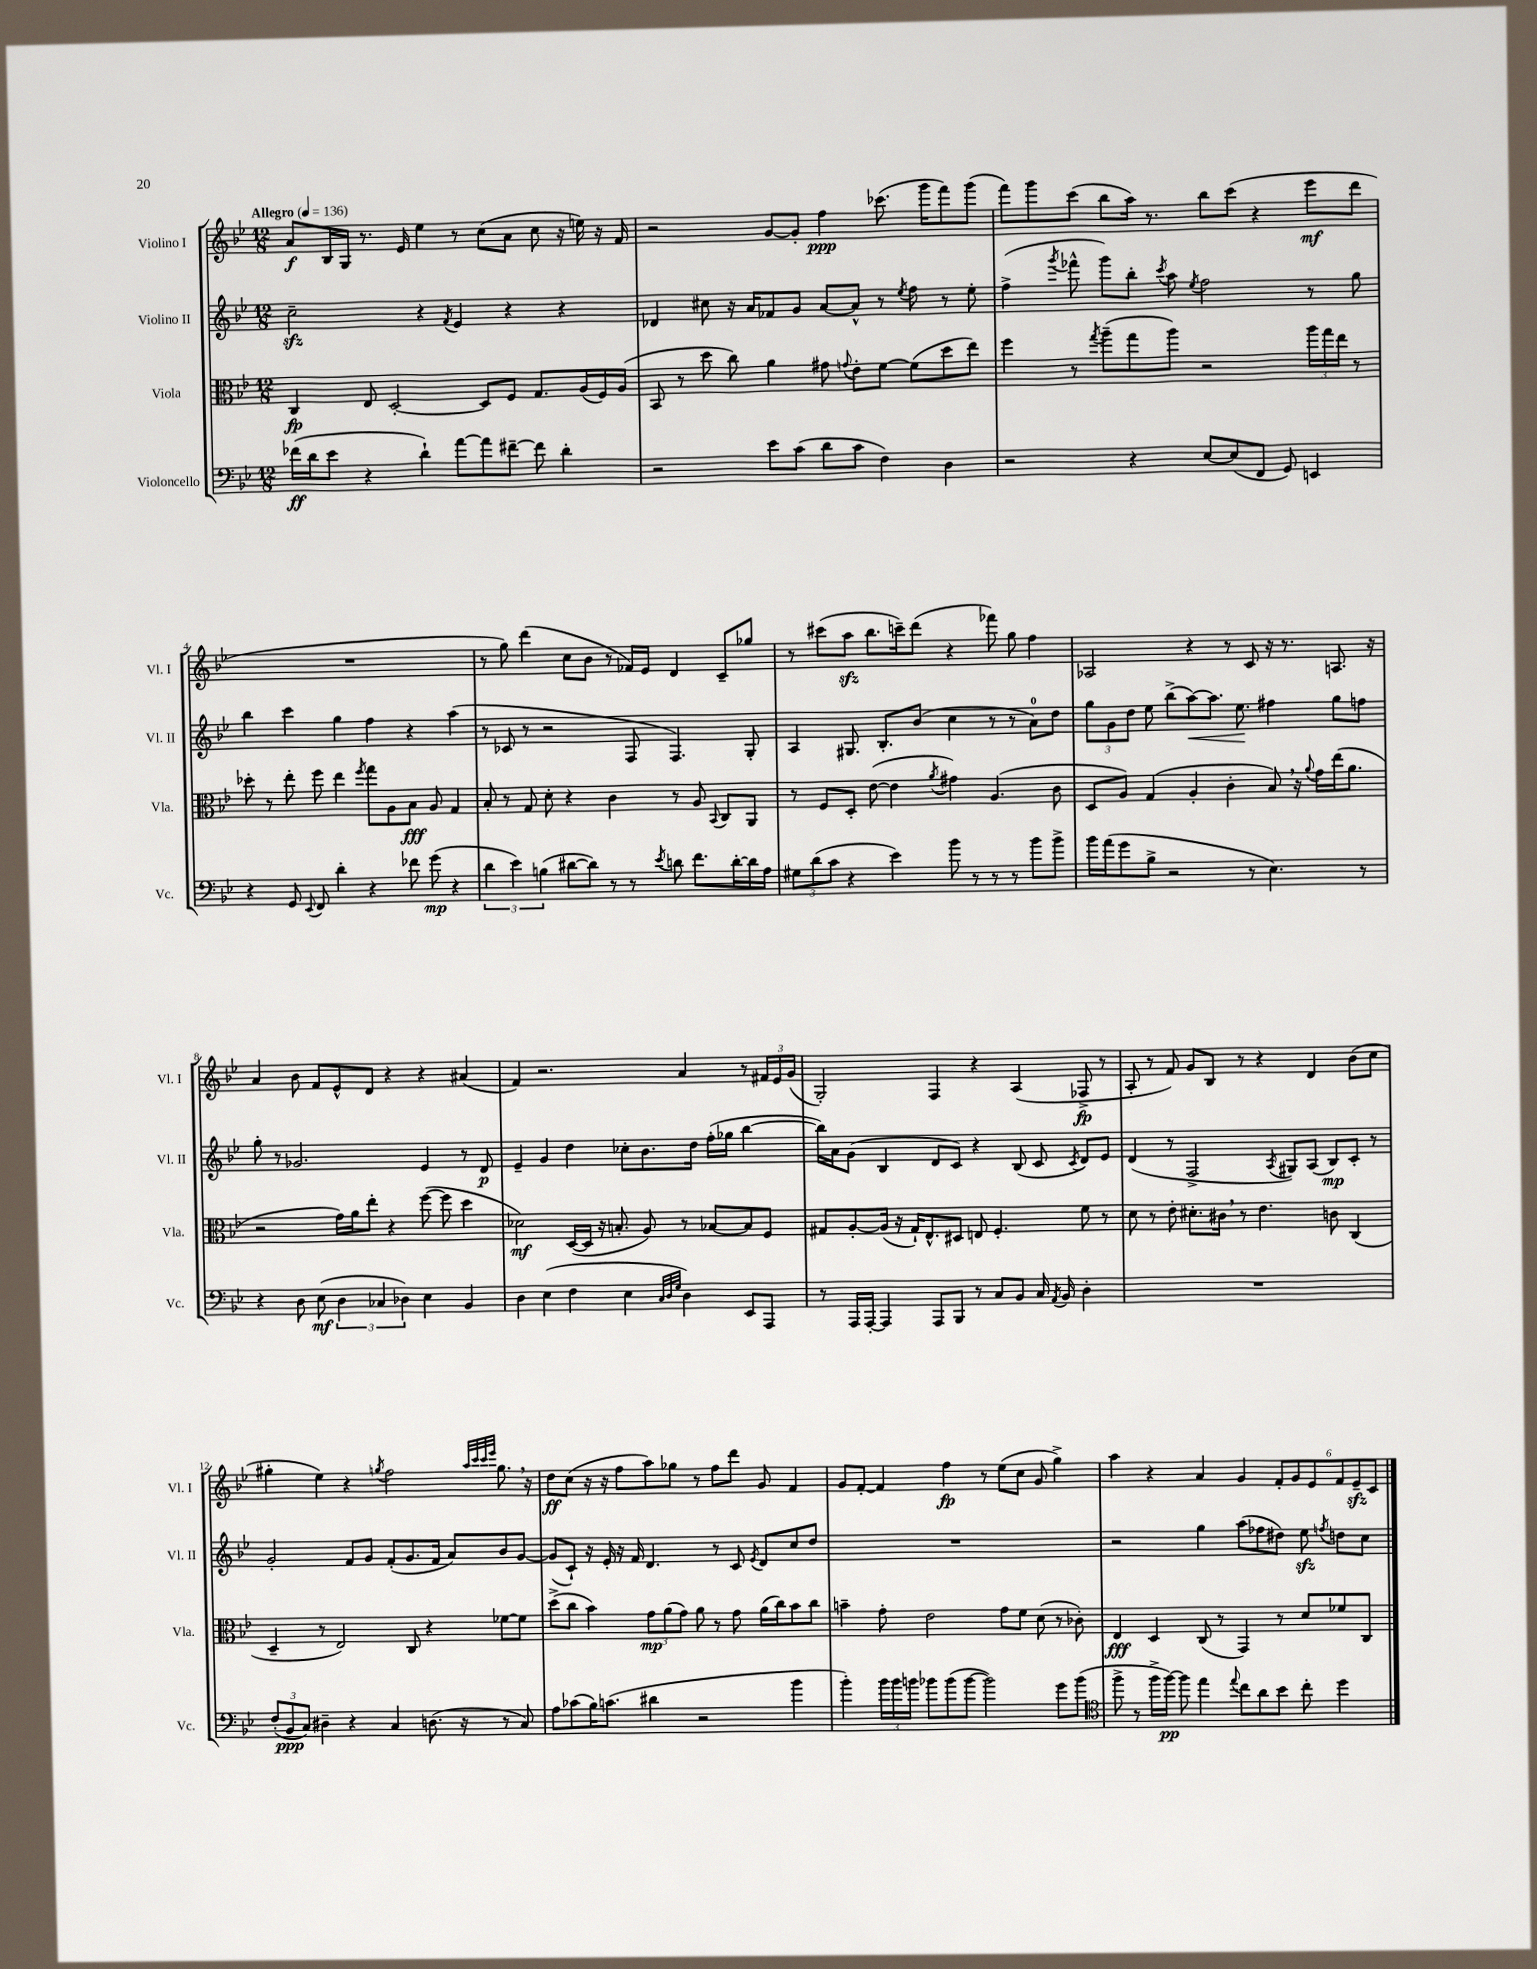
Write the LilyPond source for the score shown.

<<
\new StaffGroup <<
\new Staff = "s0" \with { instrumentName = "Violino I" shortInstrumentName = "Vl. I" } {
    \clef treble \key bes \major \numericTimeSignature \time 12/8 \tempo "Allegro" 4 = 136
    \autoBeamOff a'8[\f bes16 g16] r8. ees'16 ees''4 r8 c''8[( a'8] c''8 r16 e''16) r16 f'16 |
    r2 g'8[~ g'8]-. f''4\ppp ces'''8.( g'''16[ f'''8) g'''8]( |
    f'''8[) g'''8 c'''8]( bes''8[ a''16]) r8. bes''8[ c'''8]( r4 ees'''8[\mf d'''8] |
    R1. |
    r8 g''8) d'''4( c''8[ bes'8] r8 fes'16[) ees'16] d'4 c'8[-- ges''8] |
    r8 cis'''8[( a''8]\sfz bes''8.[ c'''16--) d'''8]( r4 fes'''8) g''8 f''4 |
    aes2 r4 r8 c'8 r16 r8. a8. r16 |
    a'4 bes'8 f'8[ ees'8-^ d'8] r4 r4 ais'4( |
    f'4) r2. a'4 r8 \tuplet 3/2 { fis'16[ ees'16 g'16]( } |
    g2-.) f4 r4 a4( fes8->\fp r8 |
    a8-. r8 f'8) g'8[ bes8] r8 r4 d'4 bes'8[( c''8] |
    gis''4-. ees''4) r4 \acciaccatura { g''8 } f''2 \grace { a''32[ c'''32 c'''32 ees'''32] } g''8. \breathe r16 |
    d''8[\ff c''8]( r16 r16 f''8[ a''8) ges''8] r8 f''8[ d'''8] g'8 f'4 |
    g'8[ f'8]~-. f'4 f''4\fp r8 ees''8[( c''8] g'8 g''4->) |
    a''4 r4 a'4 g'4 \tuplet 6/4 { f'8[-. g'8 ees'8 f'8 ees'8--\sfz c'8] } \bar "|." |
}
\new Staff = "s1" \with { instrumentName = "Violino II" shortInstrumentName = "Vl. II" } {
    \clef treble \key bes \major \numericTimeSignature \time 12/8
    \autoBeamOff c''2--\sfz r4 \acciaccatura { f'8 } ees'4 r4 r4 |
    des'4 cis''8 r16 a'16[ fes'8 g'8] a'8[~ a'8]-^ r8 \acciaccatura { ees''8 } f''8 r8 ees''8-. |
    f''4->( \acciaccatura { g'''8 } fes'''8-^ g'''8[) bes''8]-. \acciaccatura { c'''8 } a''8 \acciaccatura { ees''8 } f''2 r8 g''8 |
    bes''4 c'''4 g''4 f''4 r4 a''4( |
    r8 ces'8 r8 r2 f8 f4.) g8-. |
    a4 gis8. bes8.[-. bes'8]( c''4 r8 r8 a'8[-0) d''8] |
    \tuplet 3/2 { g''8[ g'8 d''8] } ees''8 bes''8[->( a''8~\<) a''8.] ees''8.\! fis''4 g''8[ f''8] |
    g''8-. r8 ges'2. ees'4 r8 d'8\p |
    ees'4-- g'4 d''4 ces''8[-. bes'8. d''16] f''16[-.( ges''16] bes''4~ |
    bes''16[) a'16 g'8]( bes4 d'8[ c'8]) r4 bes8( c'8 \acciaccatura { c'8 } d'8[) ees'8] |
    d'4( r8 f2-> \acciaccatura { a8 } gis8[) a8]( bes8[\mp) c'8]-. r8 |
    g'2-. f'8[ g'8] f'8[-.( g'8. f'16] a'8[) bes'8 g'8]~ |
    g'8[( c'8]-!) r16 ees'16-. r16 f'16 d'4. r8 c'8 \acciaccatura { ees'8 } d'8[ c''8 d''8] |
    R1. |
    r2 g''4 a''8[( fes''8 dis''8]) ees''8\sfz \acciaccatura { f''8 } d''8[ c''8] \bar "|." |
}
\new Staff = "s2" \with { instrumentName = "Viola" shortInstrumentName = "Vla." } {
    \clef alto \key bes \major \numericTimeSignature \time 12/8
    \autoBeamOff c4\fp ees8 d2~-. d8[ f8] g8.[ a16( f16) a16]( |
    bes,8 r8 d''8 c''8) a'4 gis'8 \appoggiatura { g'8 } ees'8[-. f'8]~ f'8[( d''8 ees''8]) |
    f''4 r8 \acciaccatura { g''8 } a''8[--( g''8 a''8]) r2 \tuplet 3/2 { a''16[ g''16 ees''16] } r8 |
    des''8-. r8 ees''8-. f''8 ees''4 \acciaccatura { f''8 } g''8[ a8 bes8]\fff a8 g4 |
    bes8-. r8 g8 d'8-. r4 c'4 r8 a8 \appoggiatura { bes,8 } c8[ a,8] |
    r8 f8[ d8]-. ees'8~( ees'4 \acciaccatura { a'8 } gis'4) a4.( c'8 |
    d8[ a8]) g4( a4-. c'4-. bes8) \breathe r16 \appoggiatura { a'8 } g'16[ ees''16( a'8.] |
    r2 g'16[) a'16 ees''8]-. r4 f''8~( f''8 d''4 |
    des'2\mf) d16[~( d16] r16 b8.-. a8) r8 bes8[~ bes8 f8] |
    gis8[ a8~-. a16]( r16 gis16[-!) ees8.-^ dis8] e8 f4.-. f'8 r8 |
    d'8 r8 ees'8-. dis'8.[-. cis'16] \breathe r8 ees'4. c'8 c4( |
    d4-- r8 ees2) c8 r4 fes'8[~ fes'8] |
    d''8[->( c''8] bes'4) \tuplet 3/2 { g'8[\mp a'8( g'8]) } a'8 r8 g'8 a'16[( c''16) bes'8 c''8] |
    b'4-- g'8-. ees'2 g'8[ f'8] d'8( r8 ces'8-.) |
    ees4\fff d4 c8( r8 g,4) r8 d'8[ fes'8 c8] \bar "|." |
}
\new Staff = "s3" \with { instrumentName = "Violoncello" shortInstrumentName = "Vc." } {
    \clef bass \key bes \major \numericTimeSignature \time 12/8
    \autoBeamOff fes'16[\ff( d'16 ees'8] r4 d'4-!) a'8[~ a'8 fis'8]~-- fis'8 d'4-. |
    r2 ees'8[ c'8]( d'8[ c'8] f4) d4 |
    r2 r4 ees8[~ ees8( f,8] g,8) e,4 |
    r4 g,8 \appoggiatura { ees,8 } f,8 d'4-. r4 fes'8 g'8\mp( r4 |
    \tuplet 3/2 { d'4 ees'4) b4( } dis'8[~ dis'8]) r8 r8 \acciaccatura { ees'8 } d'8 f'8.[ d'16~-. d'16 a16] |
    \tuplet 3/2 { gis8[ d'8( c'8] } r4 ees'4) bes'8 r8 r8 r8 bes'8[ bes'8]-> |
    bes'16[ a'16( g'8 bes8]-> r2 r8 ees4.) r8 |
    r4 d8 ees8\mf( \tuplet 3/2 { d4 ces4 des4) } ees4 bes,4 |
    d4 ees4( f4 ees4 \grace { c32[ d32 g32] } d4) ees,8[ a,,8] |
    r8 a,,16[ a,,16]~-. a,,4 a,,8[ bes,,8] r8 c8[ bes,8] c16 \acciaccatura { a,8 } bes,16 d4-. |
    R1. |
    \tuplet 3/2 { f8[-.( bes,8\ppp c8]) } dis4-- r4 c4 d8.( r16 r8 c8) |
    a8[ ces'8( bes16) c'8.]( dis'4 r2 bes'4 |
    bes'4-.) \tuplet 3/2 { bes'16[ bes'16 b'16] } bes'8[ bes'8( bes'8]~ bes'2) g'8[ bes'8]( |
    \clef tenor f''8-> r8 f''16[-> f''16]~\pp) f''8 ees''4 \appoggiatura { ees''8 } c''8[ a'8 bes'8] c''8-. d''4 \bar "|." |
}
>>
>>
